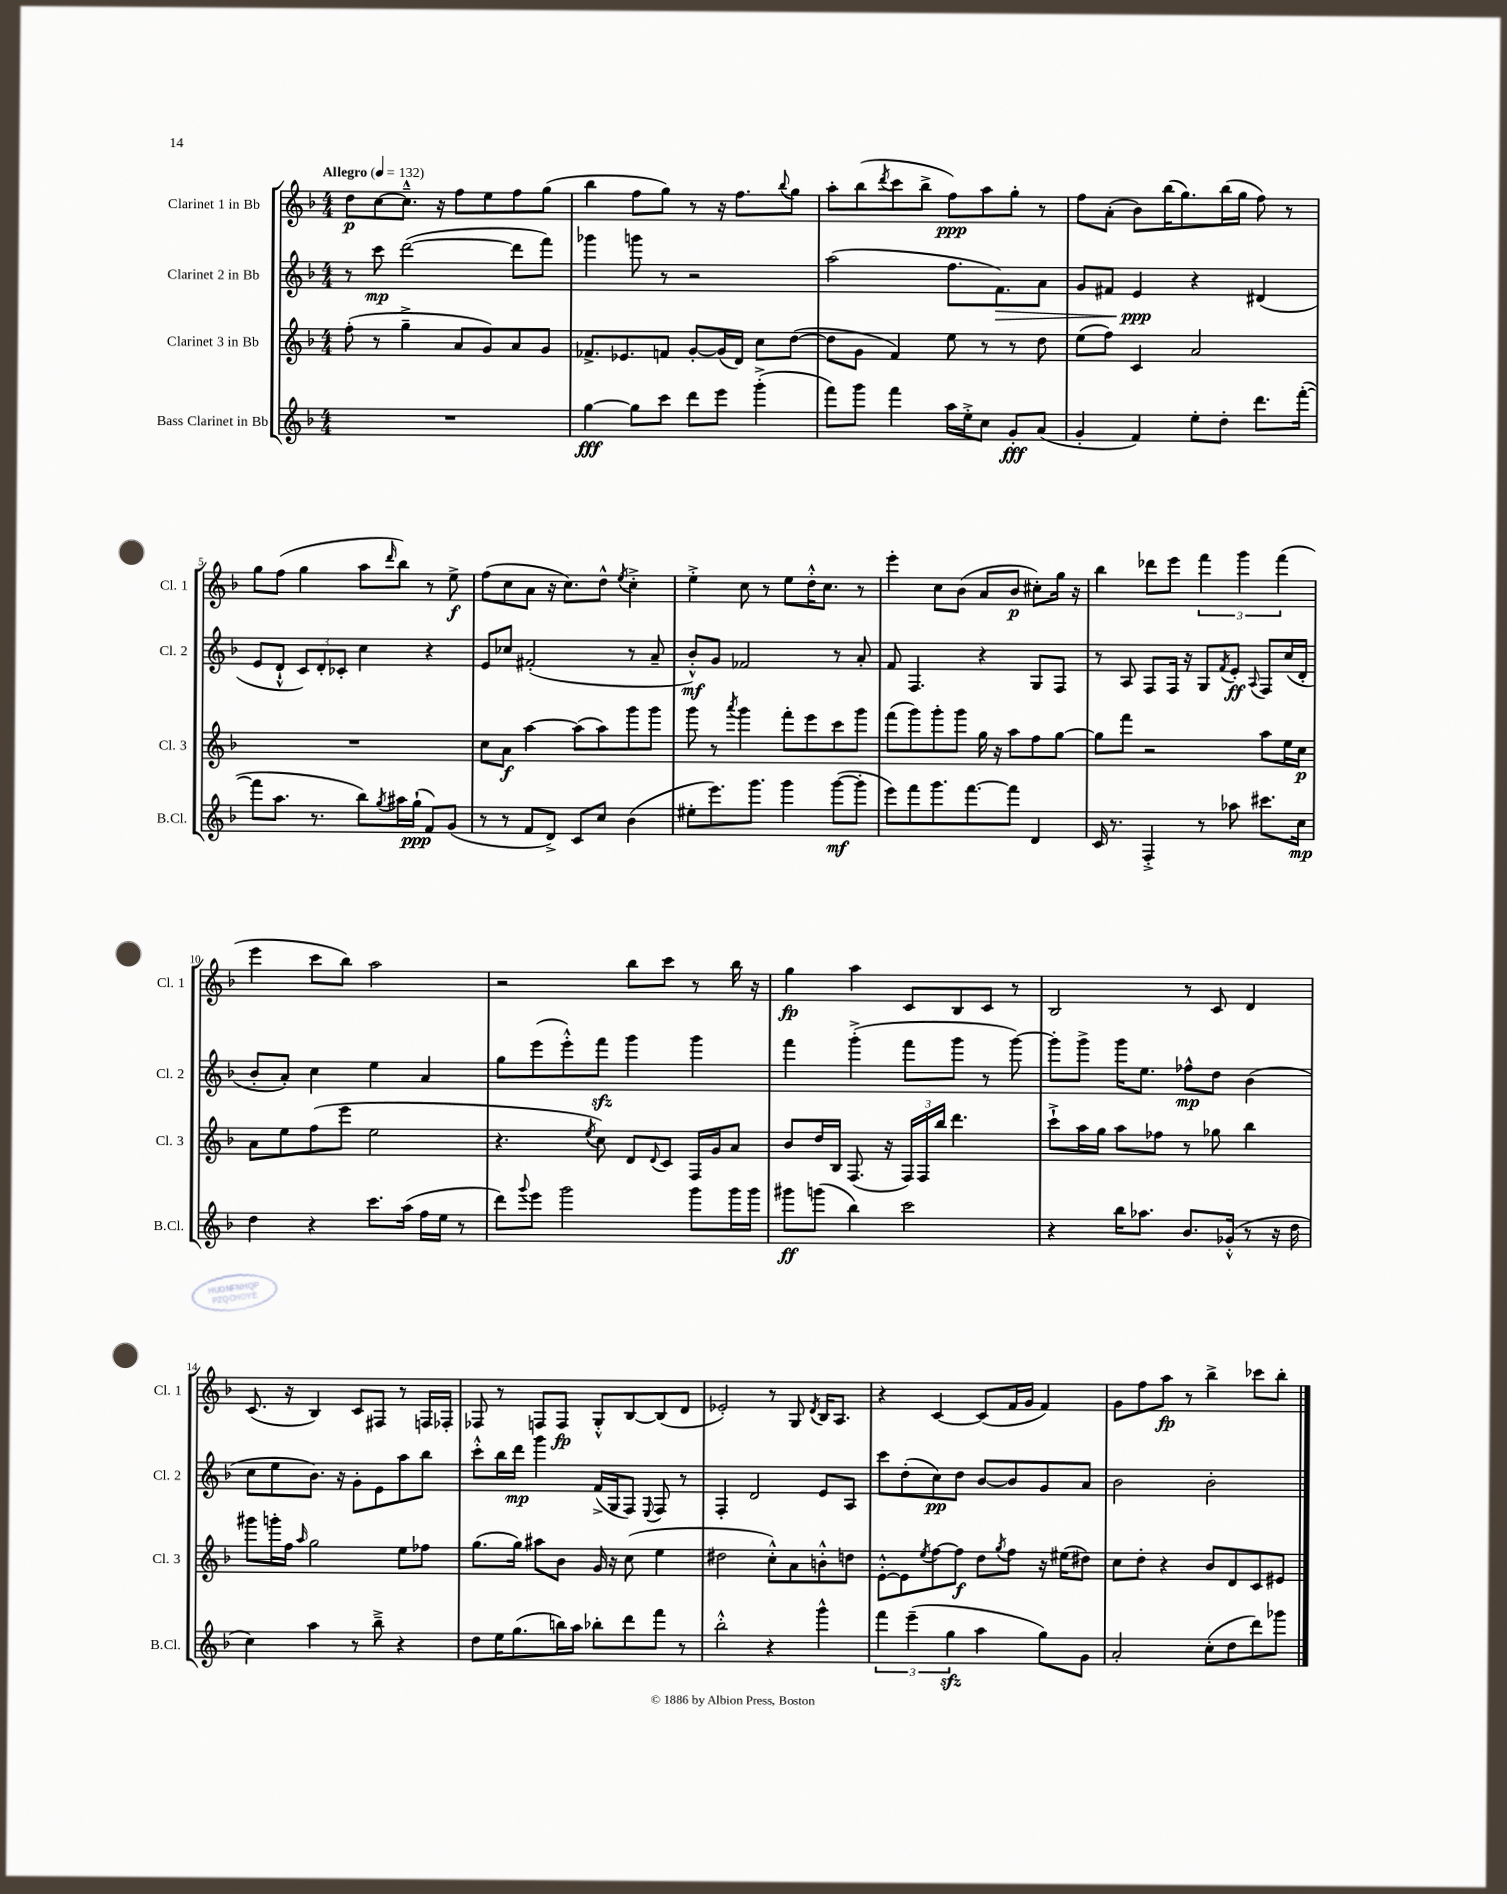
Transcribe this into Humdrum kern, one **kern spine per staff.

**kern	**kern	**kern	**kern
*staff4	*staff3	*staff2	*staff1
*clefG2	*clefG2	*clefG2	*clefG2
*k[b-]	*k[b-]	*k[b-]	*k[b-]
*M4/4	*M4/4	*M4/4	*M4/4
*MM132	*MM132	*MM132	*MM132
1r	(8ff'	8r	8dd
.	8r	8ccc	[8cc
.	4gg~^	([2ddd	8.cc~^^]
.	.	.	16r
.	8a	.	8ff
.	8g)	.	8ee
.	8a	8ddd]	8ff
.	8g	8fff)	(8gg
=	=	=	=
[4gg	8.f-^	4ggg-	4bb-
.	8.e-	.	.
8gg]	.	8ggg	8ff
8ccc	8f	8r	8gg)
8ddd	[8g'	2r	8r
8eee	(16g]	.	16r
.	16d)	.	8.ff
(4ggg'^	8cc	.	.
.	.	.	8qqbb-
.	([8dd	.	8gg
=	=	=	=
8fff)	8dd]	(2aa	8aa'
8ggg	8g	.	(8bb-
.	.	.	8qddd
4fff	4f)	.	8ccc
.	.	.	8bb-^
16aa	8ee	8.ff	8ff)
16ee'^	.	.	.
8cc	8r	.	8aa
.	.	8.f)	.
8g'	8r	.	8gg'
(8a	8dd	8a	8r
=	=	=	=
4g'	(8ee	8g	8ff
.	8ff)	8f#	(8a'
4f)	4c	4e	8b-)
.	.	.	(16bb-
.	.	.	8.gg)
8ee'	2a	4r	.
8dd'	.	.	(16bb-
.	.	.	16gg
8.ddd	.	(4d#	8ff)
.	.	.	8r
([16fff'	.	.	.
=	=	=	=
8fff]	1r	8e	8gg
8.aa	.	8d`^^	(8ff
.	.	12c)	4gg
8.r	.	.	.
.	.	12d'	.
.	.	12c-'	.
8bb-)	.	4cc	8aa
8qgg	.	.	16qqddd
16aa#	.	.	8bb-)
(16gg`	.	.	.
8f)	.	4r	8r
(8g	.	.	8ee^
=	=	=	=
8r	8cc	8e	(8ff
8r	8a	8cc-	8cc
8f	[4aa	(2f#'	8a
8d^)	.	.	16r
.	.	.	8.cc)
8c	(8aa]	.	.
8cc	8aa)	.	8dd^^
.	.	.	8qee
(4b-	8ggg	8r	4cc'^
.	8ggg	8a~	.
=	=	=	=
8ee#'	8ggg	8b-'^^)	4ee'^
8.eee)	8r	8g	.
.	8qaaa	.	.
.	4ggg	2f-	8cc
8.ggg	.	.	.
.	.	.	8r
4ggg	8fff'	.	8ee
.	8eee	.	16dd'^^
.	.	.	8.cc
([8ggg	8ccc	8r	.
8ggg']	8ggg	8a'	8r
=	=	=	=
8eee)	(8fff	8f	4eee'
8fff	8ggg)	4.F	.
8.ggg	8ggg'	.	8cc
.	8ggg	.	(8b-
[8.fff	.	.	.
.	16gg	4r	8a
.	16r	.	.
8fff]	8aa	.	8b-
4d	8ff	8G	8cc#')
.	[8gg	8F	16gg
.	.	.	16r
=	=	=	=
16c	8gg]	8r	4bb-
8.r	.	.	.
.	8fff	8A	.
4F'^	2r	8F	8ddd-
.	.	16F	8eee
.	.	16r	.
8r	.	8G	6fff
.	.	8qf	.
8aa-	.	8e'	.
.	.	.	6ggg
.	.	8qqA	.
8.ccc#	8aa	8F	.
.	.	.	(6fff
.	16ee	(16cc	.
16cc	16cc	16d'	.
=	=	=	=
4dd	8a	8b-'	4eee
.	8ee	8a')	.
4r	(8ff	4cc	8ccc
.	8eee	.	8bb-)
8.ccc	2ee	4ee	2aa
(16aa	.	.	.
16ff	.	4a	.
16ee	.	.	.
8r	.	.	.
=	=	=	=
8ddd)	4.r	8gg	2r
8qqggg	.	.	.
8eee	.	(8eee	.
2ggg	.	8eee'^^)	.
.	8qee	.	.
.	8cc)	8fff	.
.	8d	4ggg	8bb-
.	8qqd	.	.
.	8c	.	8ccc
8ggg	16F	4ggg	8r
.	16g	.	.
16ggg	8a	.	16bb-
16ggg	.	.	16r
=	=	=	=
8ggg#	8b-	4fff	4gg
(8ggg	16dd	.	.
.	16B-	.	.
4bb-)	(8.F	(4ggg'^	4aa
.	16r	.	.
2ccc	24F)	8fff	8c
.	24F	.	.
.	24bb-	.	.
.	4.ddd	8ggg	8B-
.	.	8r	8c
.	.	[8ggg)	8r
=	=	=	=
4r	8ccc`^	8ggg']	2B-
.	16aa	8ggg^	.
.	16gg	.	.
16bb-	8aa	16ggg	.
8.aa-	.	8.ee	.
.	8ff-	.	.
8.b-	8r	8ff-^^	8r
.	8gg-	8dd	8c
(16g-'^^	.	.	.
8r	4bb-	(4b-	4d
16r	.	.	.
16dd	.	.	.
=	=	=	=
4cc)	8ggg#	8cc	(8.c
.	16ggg'	8ee	.
.	16ff	.	16r
.	16qqaa	.	.
4aa	2gg	8.b-)	4B-)
.	.	16r	.
8r	.	8g'	8c
8bb-~^	.	8e	8F#
4r	8ee	8aa	8r
.	8ff-	8bb-	16F
.	.	.	16F-'
=	=	=	=
8dd	(8.gg	8ccc'^^	8F-
16ee	.	16bb-	8r
(8.gg	16gg)	16ddd	.
.	8aa#	4ggg	8F
16bb)	8b-	.	8F
16aa	.	.	.
8bb-'	16g	(16f^	8G'^^
.	16r	16G	.
8ddd	(8cc	8F)	[8B-
.	.	8qqE	.
8fff	4ee	8F	(8B-]
8r	.	8r	8d
=	=	=	=
2bb-'^^	2dd#	4F'	2e-')
.	.	2d	.
4r	8cc'^^)	.	8r
.	8a	.	8G
.	.	.	8qd
4ggg^^	8b'^^	8e	16B-
.	.	.	8.A
.	8dd	8A	.
=	=	=	=
6fff	[8e'^^	8ccc	4r
.	8e]	(8dd'	.
(6eee~	.	.	.
.	8qee	.	.
.	[8ff	8cc)	[4c
6gg	.	.	.
.	8ff]	8dd	.
4aa	8dd	[8b-	(8c]
.	8qgg	.	.
.	8ff	8b-]	16f
.	.	.	16g
8gg)	16r	8g	4f)
.	(16ee#	.	.
8g	8dd#)	8a	.
=	=	=	=
2a'	8cc	2b-	8g
.	8dd'	.	8ff
.	4r	.	8aa
.	.	.	8r
(8cc'	8b-	2b-'	4bb-^
8dd	8d	.	.
8ddd)	8c	.	8ccc-
8ggg-	8e#	.	8bb-'
==	==	==	==
*-	*-	*-	*-
